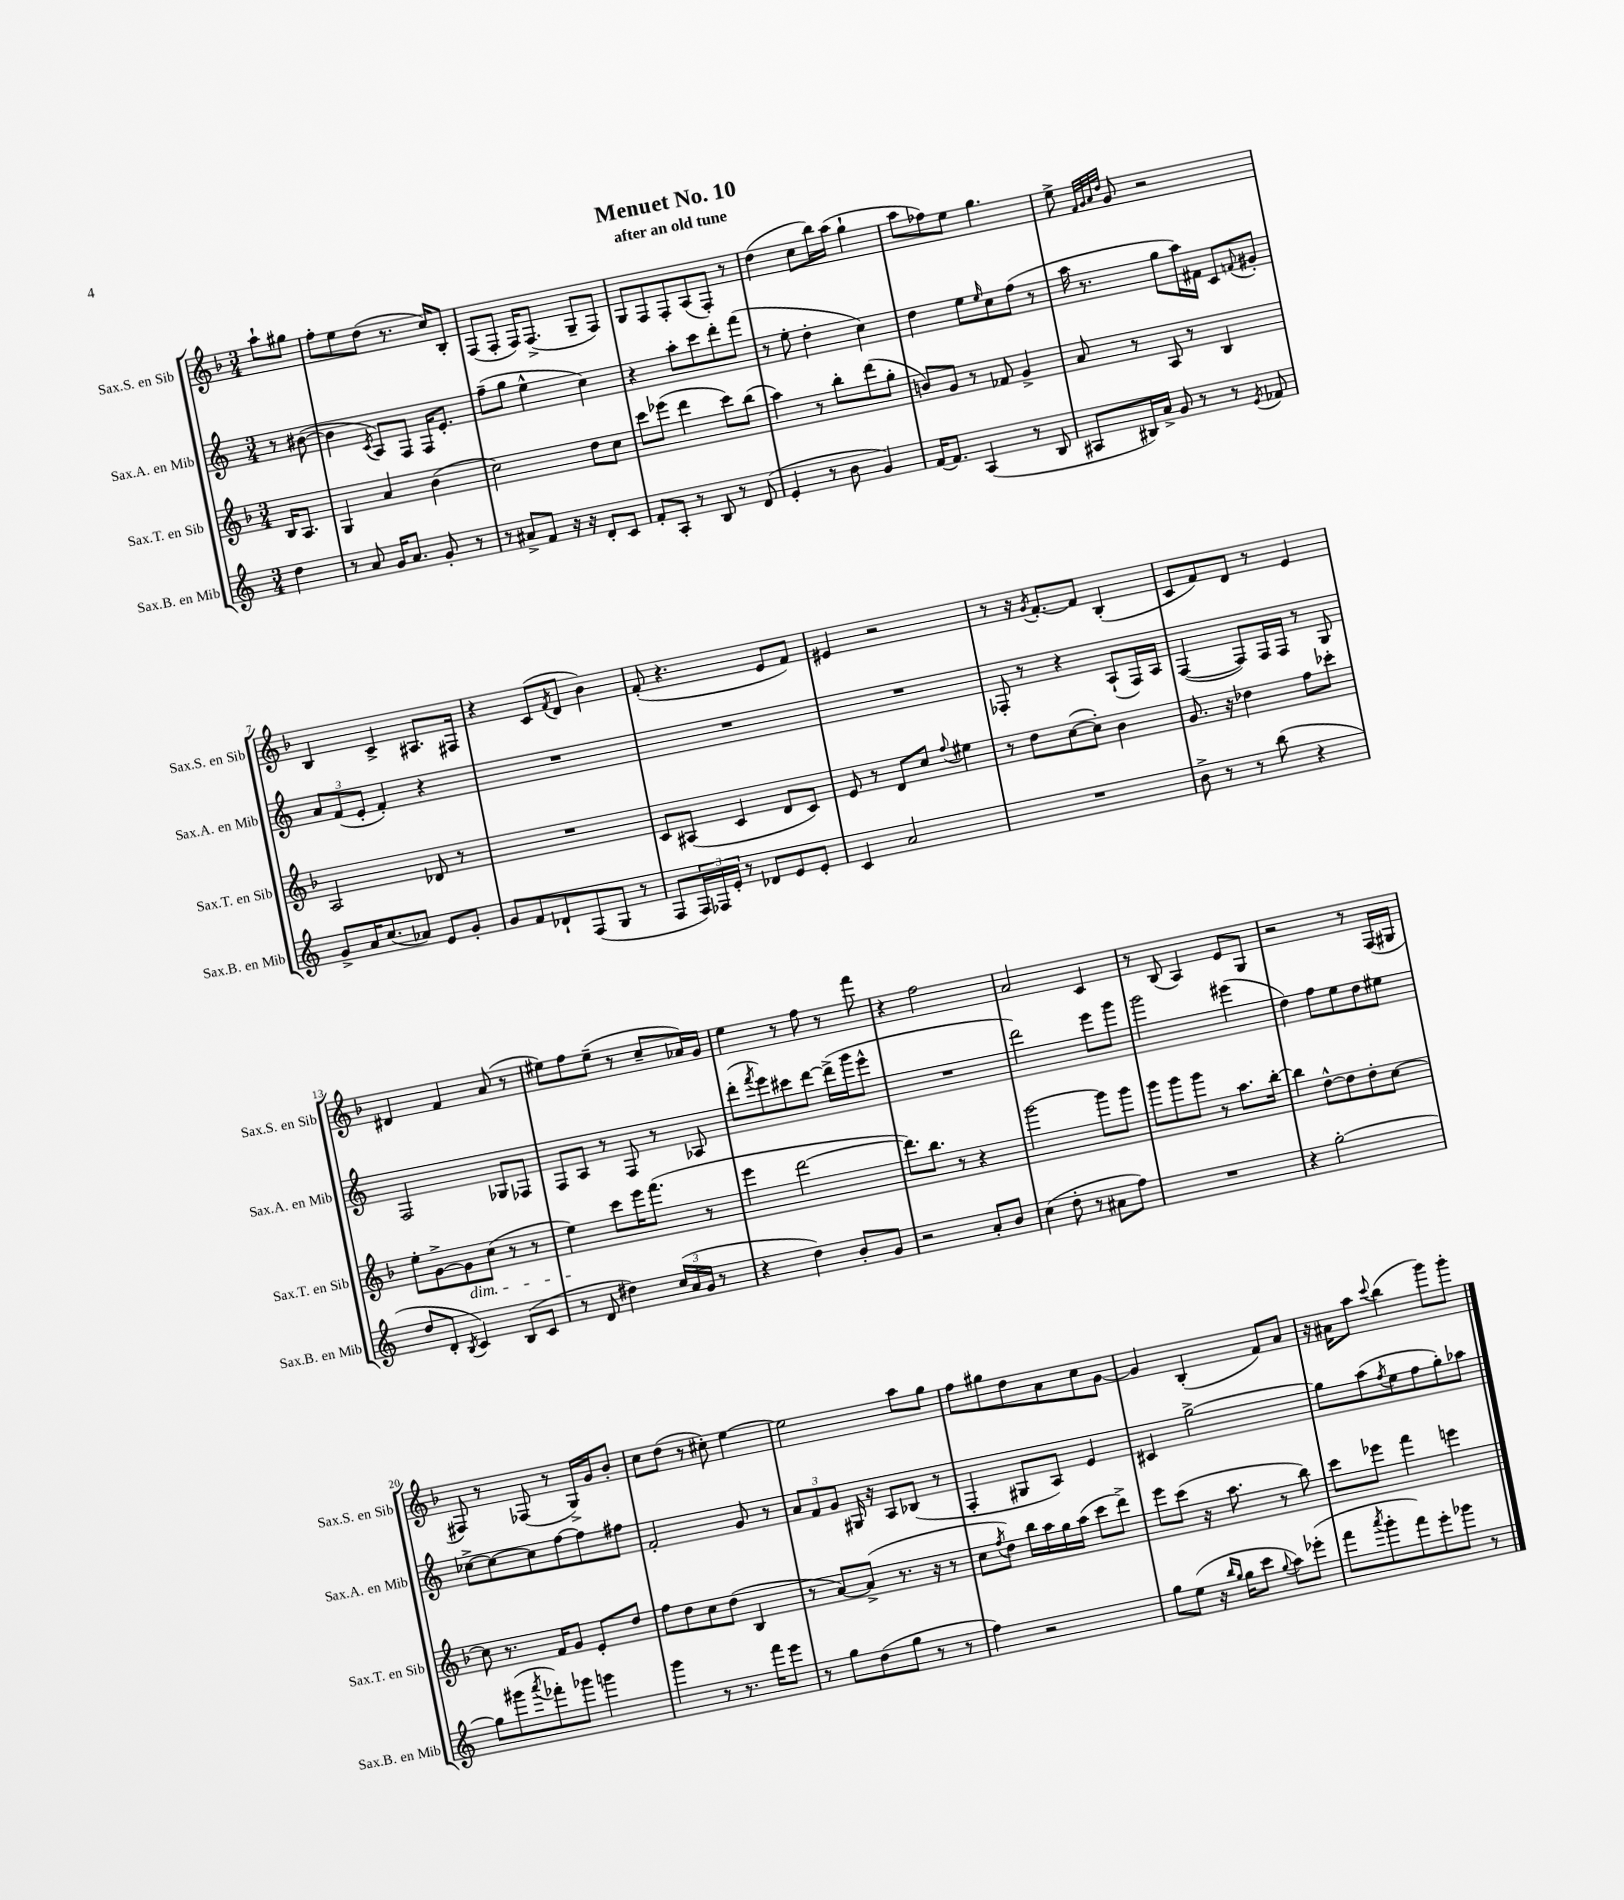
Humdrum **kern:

**kern	**kern	**kern	**kern
*staff4	*staff3	*staff2	*staff1
*clefG2	*clefG2	*clefG2	*clefG2
*k[]	*k[b-]	*k[]	*k[b-]
*M3/4	*M3/4	*M3/4	*M3/4
4dd	16B-	8r	8aa`
.	8.A	.	.
.	.	([8b#	8gg#
=	=	=	=
8r	4G	4b#]	8ff'
8a	.	.	8ee
.	.	8qc	.
16g	4a	8A)	(8dd
8.a	.	.	.
.	.	8F	8.r
8g'	(4b-	16F	.
.	.	8.e'	16cc)
8r	.	.	8B-'
=	=	=	=
8r	2cc)	(8ff~	(8F
8a#^	.	8gg	8F'
8f	.	4ee^^	16F)
.	.	.	(8.F^
16r	.	.	.
16r	.	.	.
8d'	8dd	4cc)	8G~
8c	8cc	.	8F)
=	=	=	=
8f'	8ccc	4r	8G
8A'	(8eee-	.	8F
8r	4ddd	8aa'	8F'
8B	.	8ccc	(8A
8r	8ccc)	8ddd'	8F')
(8d	(8bb-	(8fff	8r
=	=	=	=
4e'	4aa)	8r	(4dd
.	.	8ee'	.
8r	8r	4dd'	8cc
8b	8bb-'	.	16bb-)
.	.	.	(16aa
4g)	(8ddd	4cc)	4gg`
.	8gg'	.	.
=	=	=	=
[16f	8b)	4dd	8aa
8.f]	.	.	.
.	8g	.	8ff-)
(4A	8r	8ee	8ee
.	.	16qqee	.
.	8f-	8cc	4.gg
8r	4g^	(8ff	.
8B	.	8r	.
=	=	=	=
8A#	8a	16aa	8ee^
.	.	8.r	.
.	.	.	32qqf
.	.	.	32qqg
.	.	.	32qqa
.	.	.	32qqdd
16B#)	8r	.	8g
16a^	.	.	.
8g	8A	8gg	2r
8r	8r	16aa)	.
.	.	16f#	.
8r	4B-	8c	.
8qe	.	8qqf	.
8f-	.	8g#'	.
=	=	=	=
8g^	2A	12a	4B-
.	.	(12f	.
16a	.	.	.
.	.	12e'	.
(8.cc	.	.	.
.	.	4f')	4c^
8a-)	.	.	.
8e	8d-	4r	8.A#
8g'	8r	.	.
.	.	.	16F#
=	=	=	=
8g	2.r	2.r	4r
8f	.	.	.
8d-`	.	.	(8c
.	.	.	8qf
(8F	.	.	8d
8G	.	.	4b-)
8r	.	.	.
=	=	=	=
8F	8c	2.r	(8f'
24F)	(8A#	.	4.r
24F-	.	.	.
24e'	.	.	.
8r	4c	.	.
8d-	.	.	.
8e	8d	.	8e
8e'	8c)	.	8f)
=	=	=	=
4c	8e	2.r	4e#
.	8r	.	.
2a	8d	.	2r
.	8cc	.	.
.	8qqff	.	.
.	4ee#	.	.
=	=	=	=
2.r	8r	8F-'	8r
.	8dd	8r	16r
.	.	.	8qg
.	.	.	[8.f'
.	([8cc	4r	.
.	8cc'])	.	8f]
.	4b-	(8A`	(4B-'
.	.	16F-)	.
.	.	16A	.
=	=	=	=
8b^	8.g	([4F	8c
8r	.	.	8f)
.	16r	.	.
8r	4dd-	8F])	8d
(8bb	.	16F	8r
.	.	16F	.
4r	8ff	8r	4e
.	8ccc-'	8G	.
=	=	=	=
8dd	8ee'	2F	4d#
8d'	[8g^	.	.
8qB	.	.	.
4c)	8g]	.	4f
.	(8cc	.	.
(8B	8r	8G-	(8a
8c	8r	8F-	8r
=	=	=	=
8r	4ee)	8F	8ee#)
8d	.	8A	8ff
4dd#)	8ccc	8r	(8ee#~
.	16eee	8F	8r
.	(8.fff	.	.
(24cc	.	8r	8cc~
24a	.	.	.
24g	.	.	.
8r	8r	8A-	16a-)
.	.	.	16g
=	=	=	=
4r	4eee	(8ddd'	4ee
.	.	8qfff	.
.	.	8eee)	.
4dd)	[2ddd	8ccc#	8r
.	.	[8ddd	8ff
8b'	.	(16ddd^]	8r
.	.	16ggg	.
8g	.	8eee^^	8fff
=	=	=	=
2r	8.ddd])	2.r	4r
.	8.bb-	.	.
.	.	.	2ff
.	8r	.	.
8a'	4r	.	.
8b	.	.	.
=	=	=	=
(4cc	[2ggg	2ddd)	2a
8dd'	.	.	.
8r	.	.	.
8a#	8ggg]	8eee	4c
8ff)	8ggg	8ggg	.
=	=	=	=
2.r	8ggg	2ggg	8r
.	8ggg	.	(8B-
.	8ggg	.	4A)
.	8r	.	.
.	8.aa	(4eee#	8e
.	.	.	8G
.	[16bb-'	.	.
=	=	=	=
4r	4bb-]	4dd)	2r
[2gg'	[8dd^^	8ff	.
.	8dd]	8ee	.
.	8dd'	8dd	8r
.	[8cc	8ee#	(16F
.	.	.	16G#
=	=	=	=
8gg]	8cc]	[8cc-^	8F#)
(8ggg#	8.r	8cc-_	8r
8qaaa	.	.	.
8fff-')	.	8cc-]	(8F-
.	16f	.	.
8ggg-	8g	[8ff	8r
4ggg	8e'	8ff]	16G^)
.	.	.	16g
.	8dd	8ff#	8b-'
=	=	=	=
4ggg	8ff	2f'	8cc
.	8dd	.	(8dd
8r	8cc	.	8r
8.r	(8dd	.	8cc#')
.	4B-	8g	[4ee
16fff	.	.	.
8eee	.	8r	.
=	=	=	=
8r	8r	12a	2ee]
.	.	12f	.
8gg	[8a)	.	.
.	.	12g	.
(8dd	(8a^]	16G#	.
.	.	16r	.
8gg	8.r	8A	.
8r	.	(8B-	8aa
.	16r	.	.
8r	8r	8r	8gg
=	=	=	=
4ff)	8cc	4F'	8ff
.	8qff	.	.
.	8dd)	.	8gg#
2r	16bb-	8G#	8dd
.	16aa	.	.
.	16gg	8A)	8a
.	(16aa	.	.
.	8ccc	4e	8cc
.	8ddd^)	.	[8g
=	=	=	=
8gg	8eee	4c#	4g]
(8ee	(8ccc	.	.
16r	16r	[2gg^	(4B-'
16qqbb	.	.	.
16qqgg	.	.	.
16gg	8.aa	.	.
8ccc	.	.	.
8qqgg	.	.	.
8aa)	8r	.	8f)
(8eee-'	8bb-)	.	8a
=	=	=	=
8fff	8ccc	8gg]	16r
.	.	.	16a#
8qaaa	.	.	.
8ggg'	8eee-	(8aa	8aa
.	.	8qff	8qqccc
8fff)	4fff	8ee	(4bb-
8eee'	.	8ff	.
8ggg-	4eee	8gg')	8ggg)
8r	.	8aa-	8ggg'
==	==	==	==
*-	*-	*-	*-
